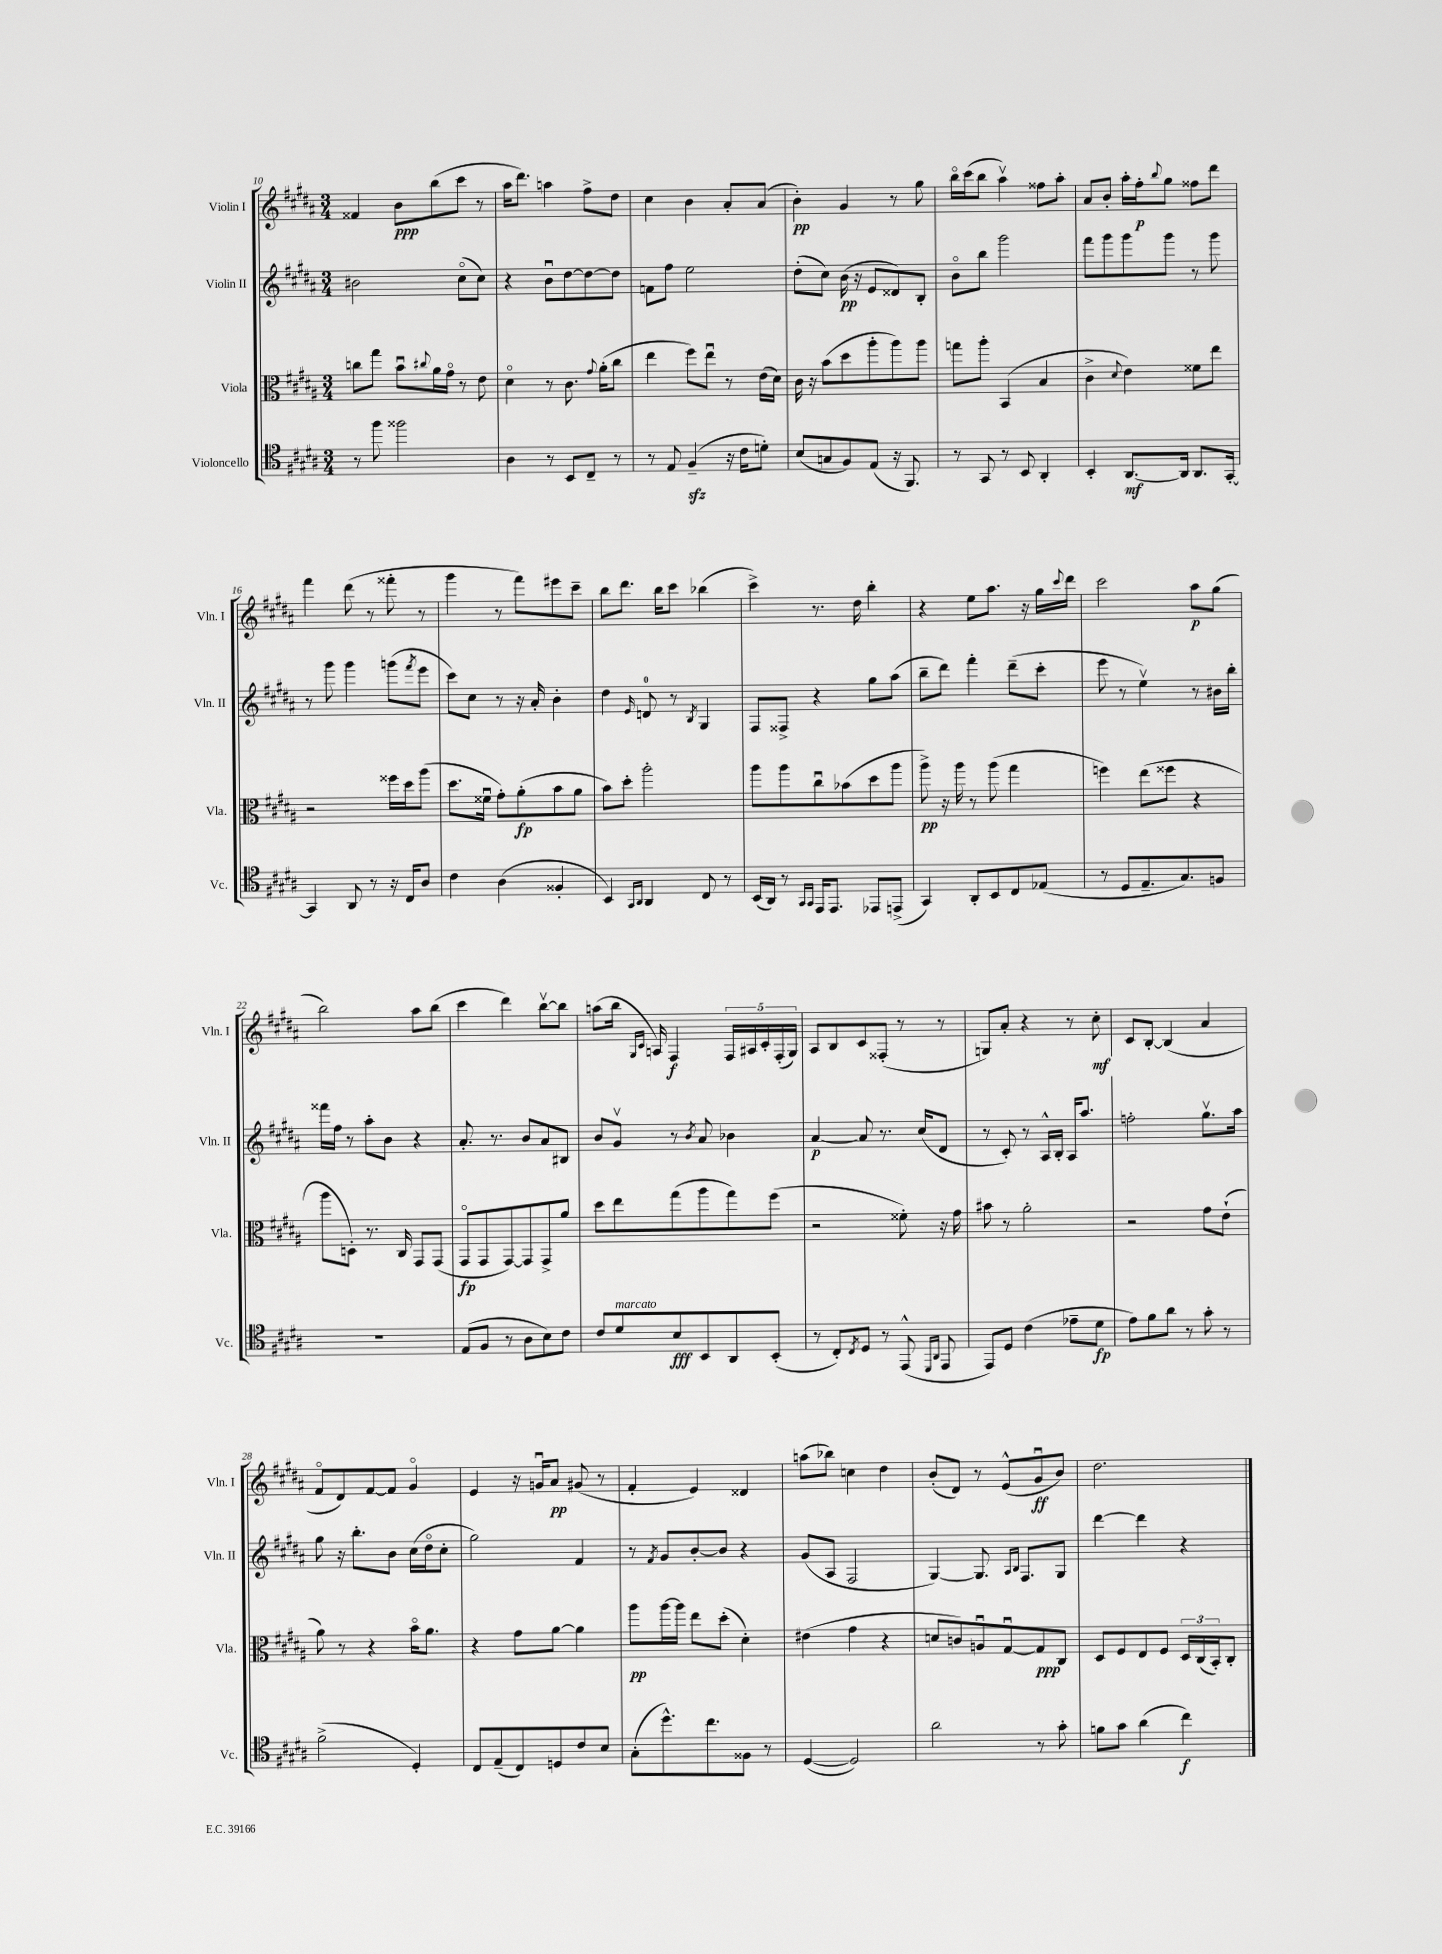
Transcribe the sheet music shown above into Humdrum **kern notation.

**kern	**dynam	**kern	**dynam	**kern	**dynam	**kern	**dynam
*part4	*part4	*part3	*part3	*part2	*part2	*part1	*part1
*staff4	*staff4	*staff3	*staff3	*staff2	*staff2	*staff1	*staff1
*I"Violoncello	*	*I"Viola	*	*I"Violin II	*	*I"Violin I	*
*I'Vc.	*	*I'Vla.	*	*I'Vln. II	*	*I'Vln. I	*
*clefC4	*	*clefC3	*	*clefG2	*	*clefG2	*
*k[f#c#g#d#a#]	*	*k[f#c#g#d#a#]	*	*k[f#c#g#d#a#]	*	*k[f#c#g#d#a#]	*
*M3/4	*	*M3/4	*	*M3/4	*	*M3/4	*
=10	=10	=10	=10	=10	=10	=10	=10
8r	.	8ccn\L	.	2b#X\	.	4f##X/	.
8ff#\	.	8gg#\J	.	.	.	.	.
2ff##X\	.	8bu\L	.	.	.	8b\L	ppp
.	.	8qqcc#X/	.	.	.	.	.
.	.	16a#\L	.	.	.	(8bb\	.
.	.	16g#\JJ	.	.	.	.	.
.	.	8r	.	(8cc#\L	.	8ccc#\J	.
.	.	8e\	.	8cc#\J)	.	8r	.
=11	=11	=11	=11	=11	=11	=11	=11
4A#\	.	4d#\	.	4r	.	16aa#\KL	.
.	.	.	.	.	.	8.ddd#\J)	.
8r	.	8r	.	8bu\L	.	4aan\	.
8BB/L	.	8.c#\	.	[8dd#\	.	.	.
8C#~/J	.	.	.	8dd#\_	.	8ff#^\L	.
.	.	8qqg#/	.	.	.	.	.
.	.	(16a#'\KL	.	.	.	.	.
8r	.	8cc#\J	.	8dd#\J]	.	8dd#\J	.
=12	=12	=12	=12	=12	=12	=12	=12
8r	.	4ee\	.	8fn\L	.	4cc#\	.
8E/	.	.	.	8ff#\J	.	.	.
(4F#zz~/	.	8ff#\L)	.	2ee\	.	4b\	.
.	.	8eeu\J	.	.	.	.	.
16r	.	8r	.	.	.	8a#'/L	.
16c#\KL	.	.	.	.	.	.	.
8dn'\J)	.	(16e\LL	.	.	.	(8a#/J	.
.	.	16d#\JJ)	.	.	.	.	.
=13	=13	=13	=13	=13	=13	=13	=13
(8B/L	.	16c#\	.	(8dd#'\L	.	4b'\)	pp
.	.	16r	.	.	.	.	.
8Gn/	.	(8b\L	.	8cc#\J)	.	.	.
8F#/)	.	8dd#\	.	(16b\	pp	4g#/	.
.	.	.	.	16r	.	.	.
(8E/J	.	8aa#'\	.	8e/L	.	.	.
16r	.	8aa#\)	.	8d##X/)	.	8r	.
8.FF#/)	.	.	.	.	.	.	.
.	.	8aa#\J	.	8B'/J	.	8gg#\	.
=14	=14	=14	=14	=14	=14	=14	=14
8r	.	8ggn\L	.	8b\L	.	16bb\LL	.
.	.	.	.	.	.	(16ccc#\J	.
8GG#/	.	8aa#'\J	.	8bb\J	.	8bb\J	.
8r	.	(4BB/	.	2ggg#\	.	4aa#v\)	.
8BB/	.	.	.	.	.	.	.
4AA#'/	.	4B/	.	.	.	8ff##X\L	.
.	.	.	.	.	.	8aa#'\J	.
=15	=15	=15	=15	=15	=15	=15	=15
4BB'/	.	4c#^\	.	8fff#\L	.	8a#/L	.
.	.	.	.	8ggg#\	.	8b'/J	.
.	.	8qqd#/	.	.	.	.	.
[8.AA#/L	mf	4e\)	.	8ggg#\	.	16aa#'\LL	.
.	.	.	.	.	.	16ff#'\J	p
.	.	.	.	.	.	8qqbb/	.
.	.	.	.	8ggg#\J	.	8gg#\J	.
16AA#/Jk]	.	.	.	.	.	.	.
8.AA#/L	.	8f##X\L	.	8r	.	8ff##X\L	.
.	.	8ee\J	.	8ggg#\	.	8ddd#\J	.
[16GG#'/Jk	.	.	.	.	.	.	.
!!LO:LB:g=z
=16	=16	=16	=16	=16	=16	=16	=16
4GG#/]	.	2r	.	8r	.	4fff#\	.
.	.	.	.	8ggg#\	.	.	.
8AA#/	.	.	.	4ggg#\	.	(8ddd#\	.
8r	.	.	.	.	.	8r	.
16r	.	16ff##X\LL	.	(8gggn\L	.	8fff##X'\	.
16C#/KL	.	16dd#\J	.	.	.	.	.
.	.	.	.	8qfff#/	.	.	.
8A#/J	.	(8aa#\J	.	8eee\J	.	8r	.
=17	=17	=17	=17	=17	=17	=17	=17
4c#\	.	8.dd#\L	.	8ccc#\L)	.	4ggg#\	.
.	.	.	.	8cc#\J	.	.	.
.	.	16f##Xu\Jk	.	.	.	.	.
(4A#\	.	8g#'\L)	.	8r	.	8r	.
.	.	(8a#'\	fp	16r	.	8fff#\L)	.
.	.	.	.	16a#'/	.	.	.
4F##X'/	.	8b\	.	4b'\	.	8eee#X\	.
.	.	8a#\J	.	.	.	8ccc#~\J	.
=18	=18	=18	=18	=18	=18	=18	=18
4BB/)	.	8b\L)	.	4dd#\	.	8bb\L	.
.	.	8dd#'\J	.	.	.	8.ddd#\J	.
16qqGG#/LL	.	.	.	.	.	.	.
16qqAA#/JJ	.	.	.	16qqe/	.	.	.
4AA#/	.	2aa#'\	.	8dn/	.	.	.
.	.	.	.	.	.	16bb\KL	.
.	.	.	.	8r	.	8ccc#\J	.
.	.	.	.	8qB/	.	.	.
8C#/	.	.	.	4G#/	.	(4bb-X\	.
8r	.	.	.	.	.	.	.
=19	=19	=19	=19	=19	=19	=19	=19
(16BB/LL	.	8aa#\L	.	8F#/L	.	4ccc#^\)	.
16AA#/JJ)	.	.	.	.	.	.	.
8r	.	8aa#\	.	8F##X^/J	.	.	.
16qqGG#/LL	.	.	.	.	.	.	.
16qqGG#/JJ	.	.	.	.	.	.	.
16EE/KL	.	8cc#u\	.	4r	.	8.r	.
8.EE/J	.	.	.	.	.	.	.
.	.	(8b-X\	.	.	.	.	.
.	.	.	.	.	.	16dd#\	.
8EE-X/L	.	8dd#\	.	8gg#\L	.	4bb'\	.
(8EEn^/J	.	8aa#\J	.	(8aa#\J	.	.	.
=20	=20	=20	=20	=20	=20	=20	=20
4GG#/)	.	8aa#^\)	pp	8bb~\L	.	4r	.
.	.	16r	.	8ddd#\J)	.	.	.
.	.	16aa#\	.	.	.	.	.
8AA#'/L	.	8r	.	4fff#'\	.	8ee\L	.
8BB/	.	(8aa#\	.	.	.	8.aa#\J	.
8C#/	.	4gg#\	.	(8ddd#~\L	.	.	.
.	.	.	.	.	.	16r	.
(8E-X/J	.	.	.	8ccc#'\J	.	16gg#\LL	.
.	.	.	.	.	.	8qqccc#/	.
.	.	.	.	.	.	16ddd#\JJ	.
=21	=21	=21	=21	=21	=21	=21	=21
8r	.	4ffn\)	.	8eee\	.	2ccc#\	.
8D#/L	.	.	.	8r	.	.	.
8.E~/	.	(8ee\L	.	4eev\)	.	.	.
.	.	8ff##X\J	.	.	.	.	.
8.G#/)	.	.	.	.	.	.	.
.	.	4r	.	8r	.	8aa#\L	p
8Fn/J	.	.	.	16b#X\LL	.	(8gg#\J	.
.	.	.	.	16bb'\JJ	.	.	.
!!LO:LB:g=z
=22	=22	=22	=22	=22	=22	=22	=22
2.r	.	8aa#\L	.	16fff##X\LL	.	2bb\)	.
.	.	.	.	16ff#\JJ	.	.	.
.	.	8Dn'\J)	.	8r	.	.	.
.	.	8.r	.	8aa#'\L	.	.	.
.	.	.	.	8b\J	.	.	.
.	.	16C#/	.	.	.	.	.
.	.	8GG#/L	.	4r	.	8aa#\L	.
.	.	(8GG#/J	.	.	.	(8bb\J	.
=23	=23	=23	=23	=23	=23	=23	=23
(8E/L	.	8GG#/L	fp	8.a#'/	.	4ccc#\	.
8F#/J	.	8GG#/	.	.	.	.	.
.	.	.	.	8.r	.	.	.
8r	.	[8GG#/)	.	.	.	4ddd#\)	.
8A#\L	.	8GG#/]	.	8b/L	.	.	.
8B\)	.	8GG#^/	.	8a#/	.	[8bbv\L	.
8c#\J	.	8a#/J	.	8B#X/J	.	8bb\J]	.
=24	=24	=24	=24	=24	=24	=24	=24
8c#/L	.	8dd#\L	.	8b/L	.	(8aan\L	.
!LO:TX:a:i:t=marcato	!	!	!	!	!	!	!
8d#/	.	8ee\	.	8g#v/J	.	16bb\Jk	.
.	.	.	.	.	.	16qqG#/LL	.
.	.	.	.	.	.	16qqc#/JJ	.
.	.	.	.	.	.	16An/)	.
8B/	fff	(8gg#\	.	8r	.	4F#/	f
.	.	.	.	8qb/	.	.	.
8BB/	.	8aa#\	.	8a#/	.	.	.
8AA#/	.	8gg#\)	.	4b-X\	.	20F#/LL	.
.	.	.	.	.	.	20A#X/	.
.	.	.	.	.	.	20c#'/	.
(8BB'/J	.	(8ff#\J	.	.	.	.	.
.	.	.	.	.	.	(20F#'/	.
.	.	.	.	.	.	20G#/JJ)	.
=25	=25	=25	=25	=25	=25	=25	=25
8r	.	2r	.	[4a#/	p	8A#/L	.
8C#'/L)	.	.	.	.	.	8B/	.
8qC#/	.	.	.	.	.	.	.
8D#/J	.	.	.	8a#/]	.	8c#/	.
8r	.	.	.	8.r	.	(8F##X'/J	.
(8EE^^/	.	8f##X'\)	.	.	.	8r	.
.	.	.	.	(16cc#/KL	.	.	.
16qqDD#/LL	.	.	.	.	.	.	.
16qqAA#/JJ	.	.	.	.	.	.	.
8EE/	.	16r	.	8d#/J	.	8r	.
.	.	16g#\	.	.	.	.	.
=26	=26	=26	=26	=26	=26	=26	=26
8EE/L)	.	8b#X\	.	8r	.	8Gn/L)	.
8D#/J	.	8r	.	8c#'/)	.	8a#'/J	.
(4c#\	.	2a#'\	.	8r	.	4r	.
.	.	.	.	16A#^^/LL	.	.	.
.	.	.	.	16B'/JJ	.	.	.
8e-X~\L	.	.	.	16A#/KL	.	8r	.
.	.	.	.	8.aa#/J	.	.	.
8d#\J	fp	.	.	.	.	8cc#'\	mf
=27	=27	=27	=27	=27	=27	=27	=27
8e\L)	.	2r	.	2ffn'\	.	8c#/L	.
8f#\	.	.	.	.	.	[8B'/J	.
8a#\J	.	.	.	.	.	(4B/]	.
8r	.	.	.	.	.	.	.
8g#'\	.	8g#\L	.	8.gg#v\L	.	4a#/	.
8r	.	(8e`\J	.	.	.	.	.
.	.	.	.	16aa#\Jk	.	.	.
!!LO:LB:g=z
=28	=28	=28	=28	=28	=28	=28	=28
(2f#^\	.	8a#\)	.	8gg#\	.	8f#/L	.
.	.	8r	.	16r	.	8d#/)	.
.	.	.	.	8.bb'\L	.	.	.
.	.	4r	.	.	.	[8f#/	.
.	.	.	.	8b\J	.	8f#/J]	.
4D#'/)	.	16b\KL	.	(16cc#\LL	.	4g#/	.
.	.	8.a#\J	.	16dd#\J	.	.	.
.	.	.	.	8cc#'\J	.	.	.
=29	=29	=29	=29	=29	=29	=29	=29
8C#/L	.	4r	.	2gg#\)	.	4e/	.
(8E~/	.	.	.	.	.	.	.
8C#/)	.	8g#\L	.	.	.	16r	.
.	.	.	.	.	.	16gnu/KL	.
8Dn/	.	[8a#\J	.	.	.	8a#/J	pp
8c#/	.	4a#\]	.	4f#/	.	(8g#X/	.
8B/J	.	.	.	.	.	8r	.
=30	=30	=30	=30	=30	=30	=30	=30
(8G#'\L	.	8aa#\L	pp	8r	.	4f#'/	.
.	.	.	.	8qf#/	.	.	.
8.dd#^^\)	.	[16aa#\L	.	8g#/L	.	.	.
.	.	16aa#\JJ]	.	.	.	.	.
.	.	8ee\L	.	[8b'/	.	4e/)	.
8.cc#\	.	.	.	.	.	.	.
.	.	(8dd#'\J	.	8b/J]	.	.	.
8F##X\J	.	4d#'\)	.	4r	.	4d##X/	.
8r	.	.	.	.	.	.	.
=31	=31	=31	=31	=31	=31	=31	=31
([4D#/	.	(4e#X\	.	(8g#/L	.	(8aan\L	.
.	.	.	.	8A#/J	.	8bb-X\J)	.
2D#/])	.	4g#\	.	2F#/	.	4ccn\	.
.	.	4r	.	.	.	4dd#\	.
=32	=32	=32	=32	=32	=32	=32	=32
2a#\	.	8dn/L	.	[4G#/)	.	(8b'/L	.
.	.	8cn/)	.	.	.	8d#/J)	.
.	.	8Anu/	.	8.G#/]	.	8r	.
.	.	[8G#u/	.	.	.	(8e^^/L	.
.	.	.	.	16qqA#/LL	.	.	.
.	.	.	.	16qqB/JJ	.	.	.
.	.	.	.	8.F#/L	.	.	.
8r	.	8G#/]	ppp	.	.	8g#u/	ff
8g#'\	.	8C#/J	.	8G#/J	.	8b/J)	.
=33	=33	=33	=33	=33	=33	=33	=33
8fn\L	.	8D#/L	.	[4ddd#\	.	2.dd#\	.
8g#\J	.	8F#/	.	.	.	.	.
(4a#\	.	8E/	.	4ddd#\]	.	.	.
.	.	8F#/J	.	.	.	.	.
4cc#\)	f	24D#/LL	.	4r	.	.	.
.	.	(24C#/	.	.	.	.	.
.	.	24BB'/J)	.	.	.	.	.
.	.	8C#'/J	.	.	.	.	.
==	==	==	==	==	==	==	==
*-	*-	*-	*-	*-	*-	*-	*-
